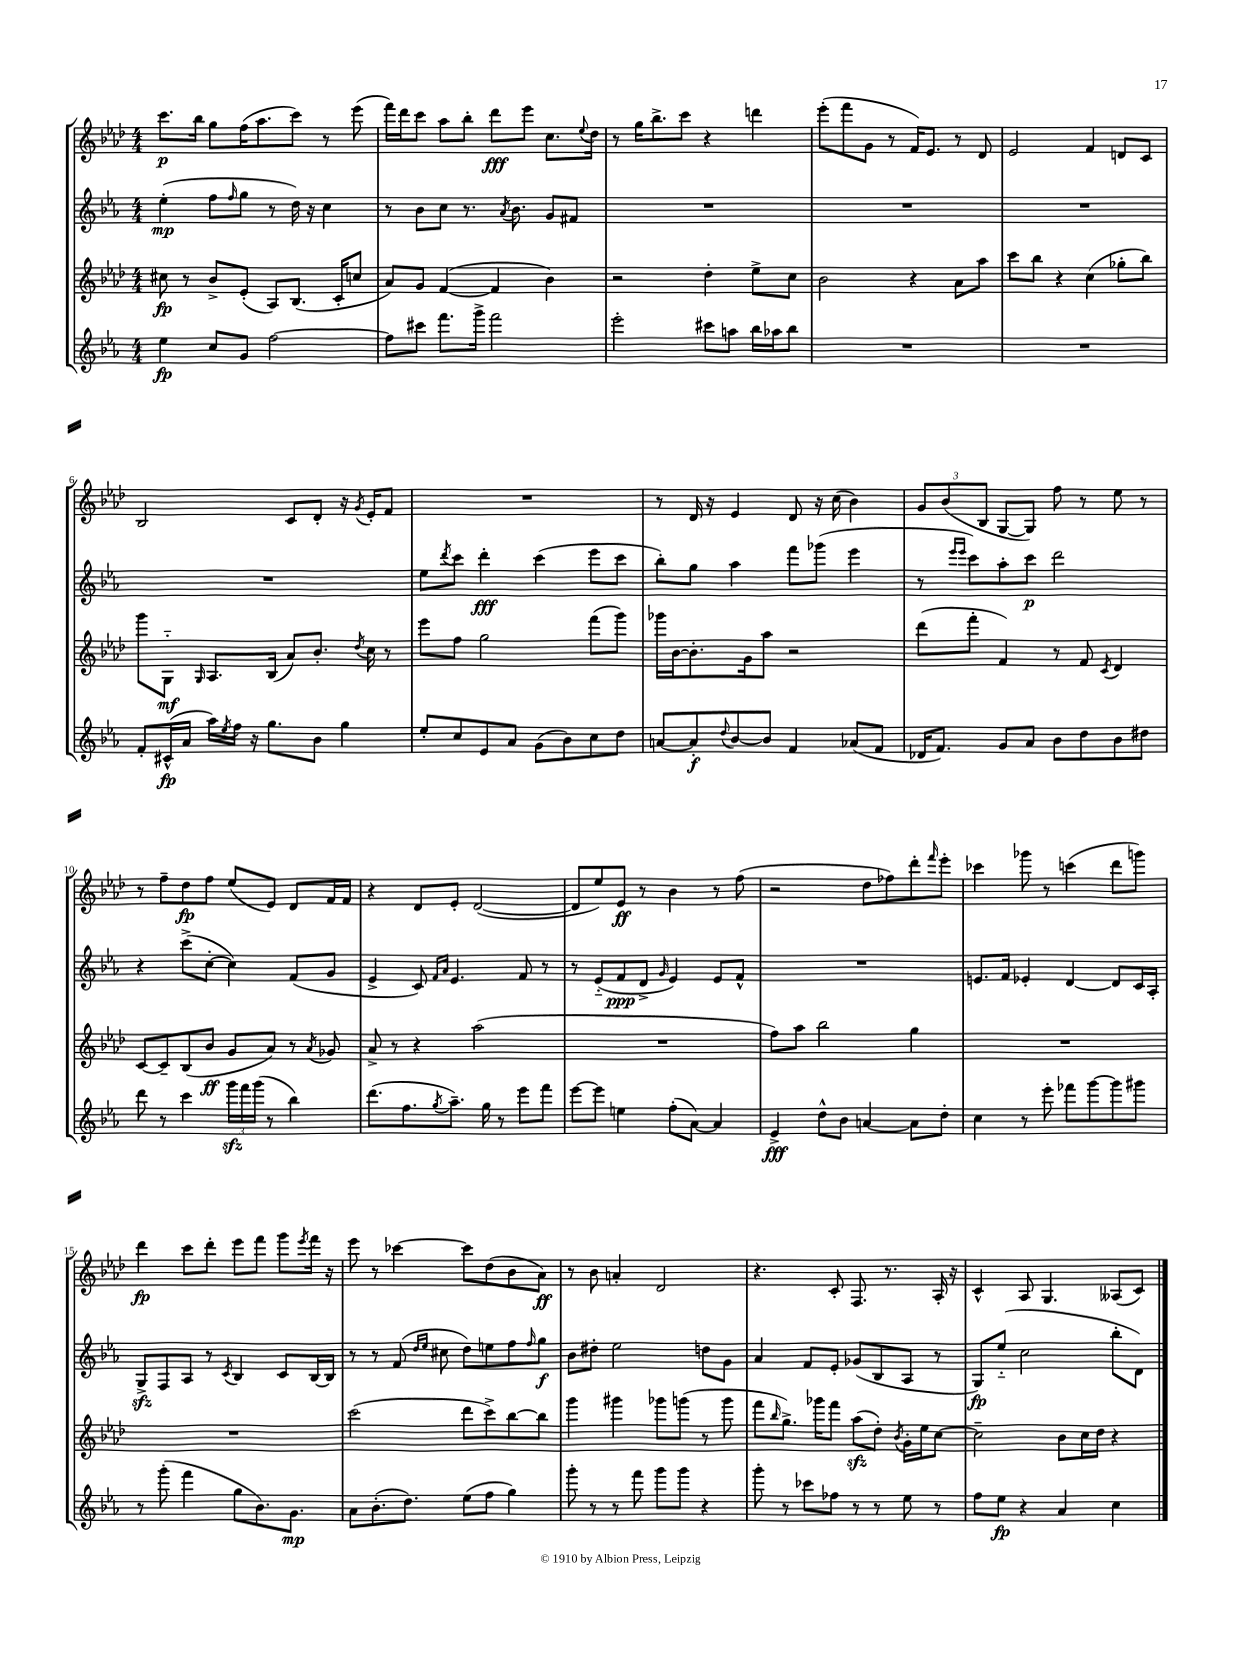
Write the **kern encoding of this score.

**kern	**kern	**kern	**kern
*staff4	*staff3	*staff2	*staff1
*clefG2	*clefG2	*clefG2	*clefG2
*k[b-e-a-]	*k[b-e-a-d-]	*k[b-e-a-]	*k[b-e-a-d-]
*M4/4	*M4/4	*M4/4	*M4/4
4ee-	8cc#	(4ee-'	8.ccc
.	8r	.	.
.	.	.	16bb-
8cc	8b-^	8ff	8gg
.	.	16qqff	.
8g	(8e-'	8gg	(16ff
.	.	.	8.aa-
[2ff	8A-)	8r	.
.	(8.B-	16dd)	8ccc)
.	.	16r	.
.	.	4cc	8r
.	16c'	.	.
.	8cc	.	(8eee-
=	=	=	=
8ff]	8a-)	8r	16fff)
.	.	.	16ddd-
8ccc#	8g	8b-	8ccc
8.fff	([4f	8cc	8aa-
.	.	8.r	8bb-'
16ggg^	.	.	.
2fff	4f]	.	8ddd-
.	.	8qa-	.
.	.	8.b-	.
.	.	.	8eee-
.	4b-)	8g	8.cc
.	.	8f#	.
.	.	.	8qqee-
.	.	.	16dd-
=	=	=	=
2eee-'	2r	1r	8r
.	.	.	16gg
.	.	.	8.bb-^
.	.	.	8ccc
8ccc#	4dd-'	.	4r
8aa	.	.	.
16bb-	8ee-^	.	4ddd
16aa-	.	.	.
8bb-	8cc	.	.
=	=	=	=
1r	2b-	1r	(8eee-'
.	.	.	8fff
.	.	.	8g
.	.	.	8r
.	4r	.	16f)
.	.	.	8.e-
.	8a-	.	8r
.	8aa-	.	8d-
=	=	=	=
1r	8ccc	1r	2e-
.	8bb-	.	.
.	4r	.	.
.	(4cc	.	4f
.	8gg-'	.	8d
.	8bb-)	.	8c
=	=	=	=
8f'	8ggg	1r	2B-
(16c#^^	8G'~	.	.
16a-	.	.	.
.	16qqG	.	.
16aa-)	8.A-	.	.
8qee-	.	.	.
16ff	.	.	.
16r	.	.	.
8.gg	(16B-	.	.
.	8a-)	.	8c
8b-	8.b-'	.	8d-'
4gg	.	.	16r
.	8qdd-	.	8qg
.	16cc	.	16e-'
.	8r	.	8f
=	=	=	=
8ee-'	8eee-	8ee-	1r
.	.	8qddd	.
8cc	8ff	8ccc	.
8e-	2gg	4ddd'	.
8a-	.	.	.
(8g	.	(4ccc	.
8b-)	.	.	.
8cc	(8fff	8eee-	.
8dd	8ggg)	8ccc	.
=	=	=	=
[8a	16ggg-	8bb-')	8r
.	[16b-	.	.
8a']	8.b-']	8gg	16d-
.	.	.	16r
8qqdd	.	.	.
[8b-	.	4aa-	4e-
.	16g	.	.
8b-]	8aa-	.	.
4f	2r	8fff	8d-
.	.	(8ggg-	16r
.	.	.	(16cc
(8a-	.	4eee-	4b-)
8f	.	.	.
=	=	=	=
16d-	(8ddd-	8r	12g
8.f)	.	.	.
.	.	.	(12b-
.	.	16qqeee-	.
.	.	16qqeee-	.
.	8fff'	8ccc)	.
.	.	.	12B-
8g	4f)	8aa-'	[8G
8a-	.	8ccc	8G])
8b-	8r	2ddd	8ff
8dd	8f	.	8r
.	8qc	.	.
8b-	4d-	.	8ee-
8dd#	.	.	8r
=	=	=	=
8ddd	[8c	4r	8r
8r	8c~]	.	8ff~
4ccc	(8B-	(8ccc^	8dd-
.	8b-	[8cc'	8ff
24ggg	8g	4cc])	(8ee-
24fff	.	.	.
(24ggg	.	.	.
8r	8a-)	.	8e-)
4bb-)	8r	(8f	8d-
.	8qa-	.	.
.	8g-	8g	16f
.	.	.	16f
=	=	=	=
(8.ddd	8a-^	4e-^	4r
.	8r	.	.
8.ff	.	.	.
.	4r	8c)	8d-
.	.	16qqf	.
8qgg	.	16qqa-	.
8.aa-~)	.	4.e-	8e-'
.	(2aa-	.	([2d-
16gg	.	.	.
8r	.	.	.
8eee-	.	8f	.
8fff	.	8r	.
=	=	=	=
[8eee-	1r	8r	8d-]
8eee-]	.	(8e-'~	8ee-)
4ee	.	8f	8e-
.	.	8d^	8r
.	.	16qqg	.
(8ff'	.	4e-)	4b-
[8a-)	.	.	.
4a-]	.	8e-	8r
.	.	8f^^	(8ff
=	=	=	=
4e-^	8ff)	1r	2r
.	8aa-	.	.
8dd^^	2bb-	.	.
8b-	.	.	.
[4a	.	.	8dd-
.	.	.	8ff-)
8a]	4gg	.	8ddd-'
.	.	.	16qqfff
8dd'	.	.	8eee-'
=	=	=	=
4cc	1r	8.e	4ccc-
.	.	16f	.
8r	.	4e-'	8ggg-
8eee-'	.	.	8r
8fff-	.	[4d	(4ccc
[8ggg	.	.	.
8ggg]	.	8d]	8ddd-
8ggg#	.	16c	8ggg)
.	.	16A-'	.
=	=	=	=
8r	1r	8G^	4ddd-
(8ggg'	.	8F	.
4fff	.	8A-	8ccc
.	.	8r	8ddd-'
.	.	8qc	.
8gg	.	4B-	8eee-
8.b-)	.	.	8fff
.	.	8c	8ggg
8.g	.	.	.
.	.	.	8qeee-
.	.	[16B-	16fff
.	.	16B-]	16r
=	=	=	=
8a-	(2ccc	8r	8eee-
(8.b-'	.	8r	8r
.	.	(8f	[4ccc-
8.dd)	.	.	.
.	.	16qqdd	.
.	.	16qqee-	.
.	.	8cc#	.
(8ee-	8ddd-	8dd)	8ccc-]
8ff	8ccc^)	8ee	(8dd-
4gg)	[8bb-	8ff	8b-
.	.	16qqff	.
.	8bb-]	8gg	8a-)
=	=	=	=
8ggg'	4ggg	8b-	8r
8r	.	8dd#'	8b-
8r	4ggg#	2ee-	4a'
8fff	.	.	.
8ggg	8ggg-	.	2d-
8ggg	(8ggg	.	.
4r	8r	8dd	.
.	8ggg	8g	.
=	=	=	=
8ggg'	8fff	4a-	4.r
.	16qqbb-	.	.
8r	8.gg^)	.	.
8ccc-	.	8f	.
.	16ggg-	.	.
8ff-	8fff	8e-'	8c'
8r	(8aa-	(8g-	8.F
8r	8dd-')	8B-	.
.	.	.	8.r
.	8qb-	.	.
8ee-	16g'	8A-	.
.	16ee-	.	.
8r	[8cc	8r	16A-'
.	.	.	16r
=	=	=	=
8ff	2cc~]	8G)	4c^^
8ee-	.	(8ee-'~	.
4r	.	2cc	8A-
.	.	.	4.G
4a-	8b-	.	.
.	16cc	.	.
.	16dd-	.	.
4cc	4r	8bb-'	(8A--
.	.	8d)	8c)
==	==	==	==
*-	*-	*-	*-
